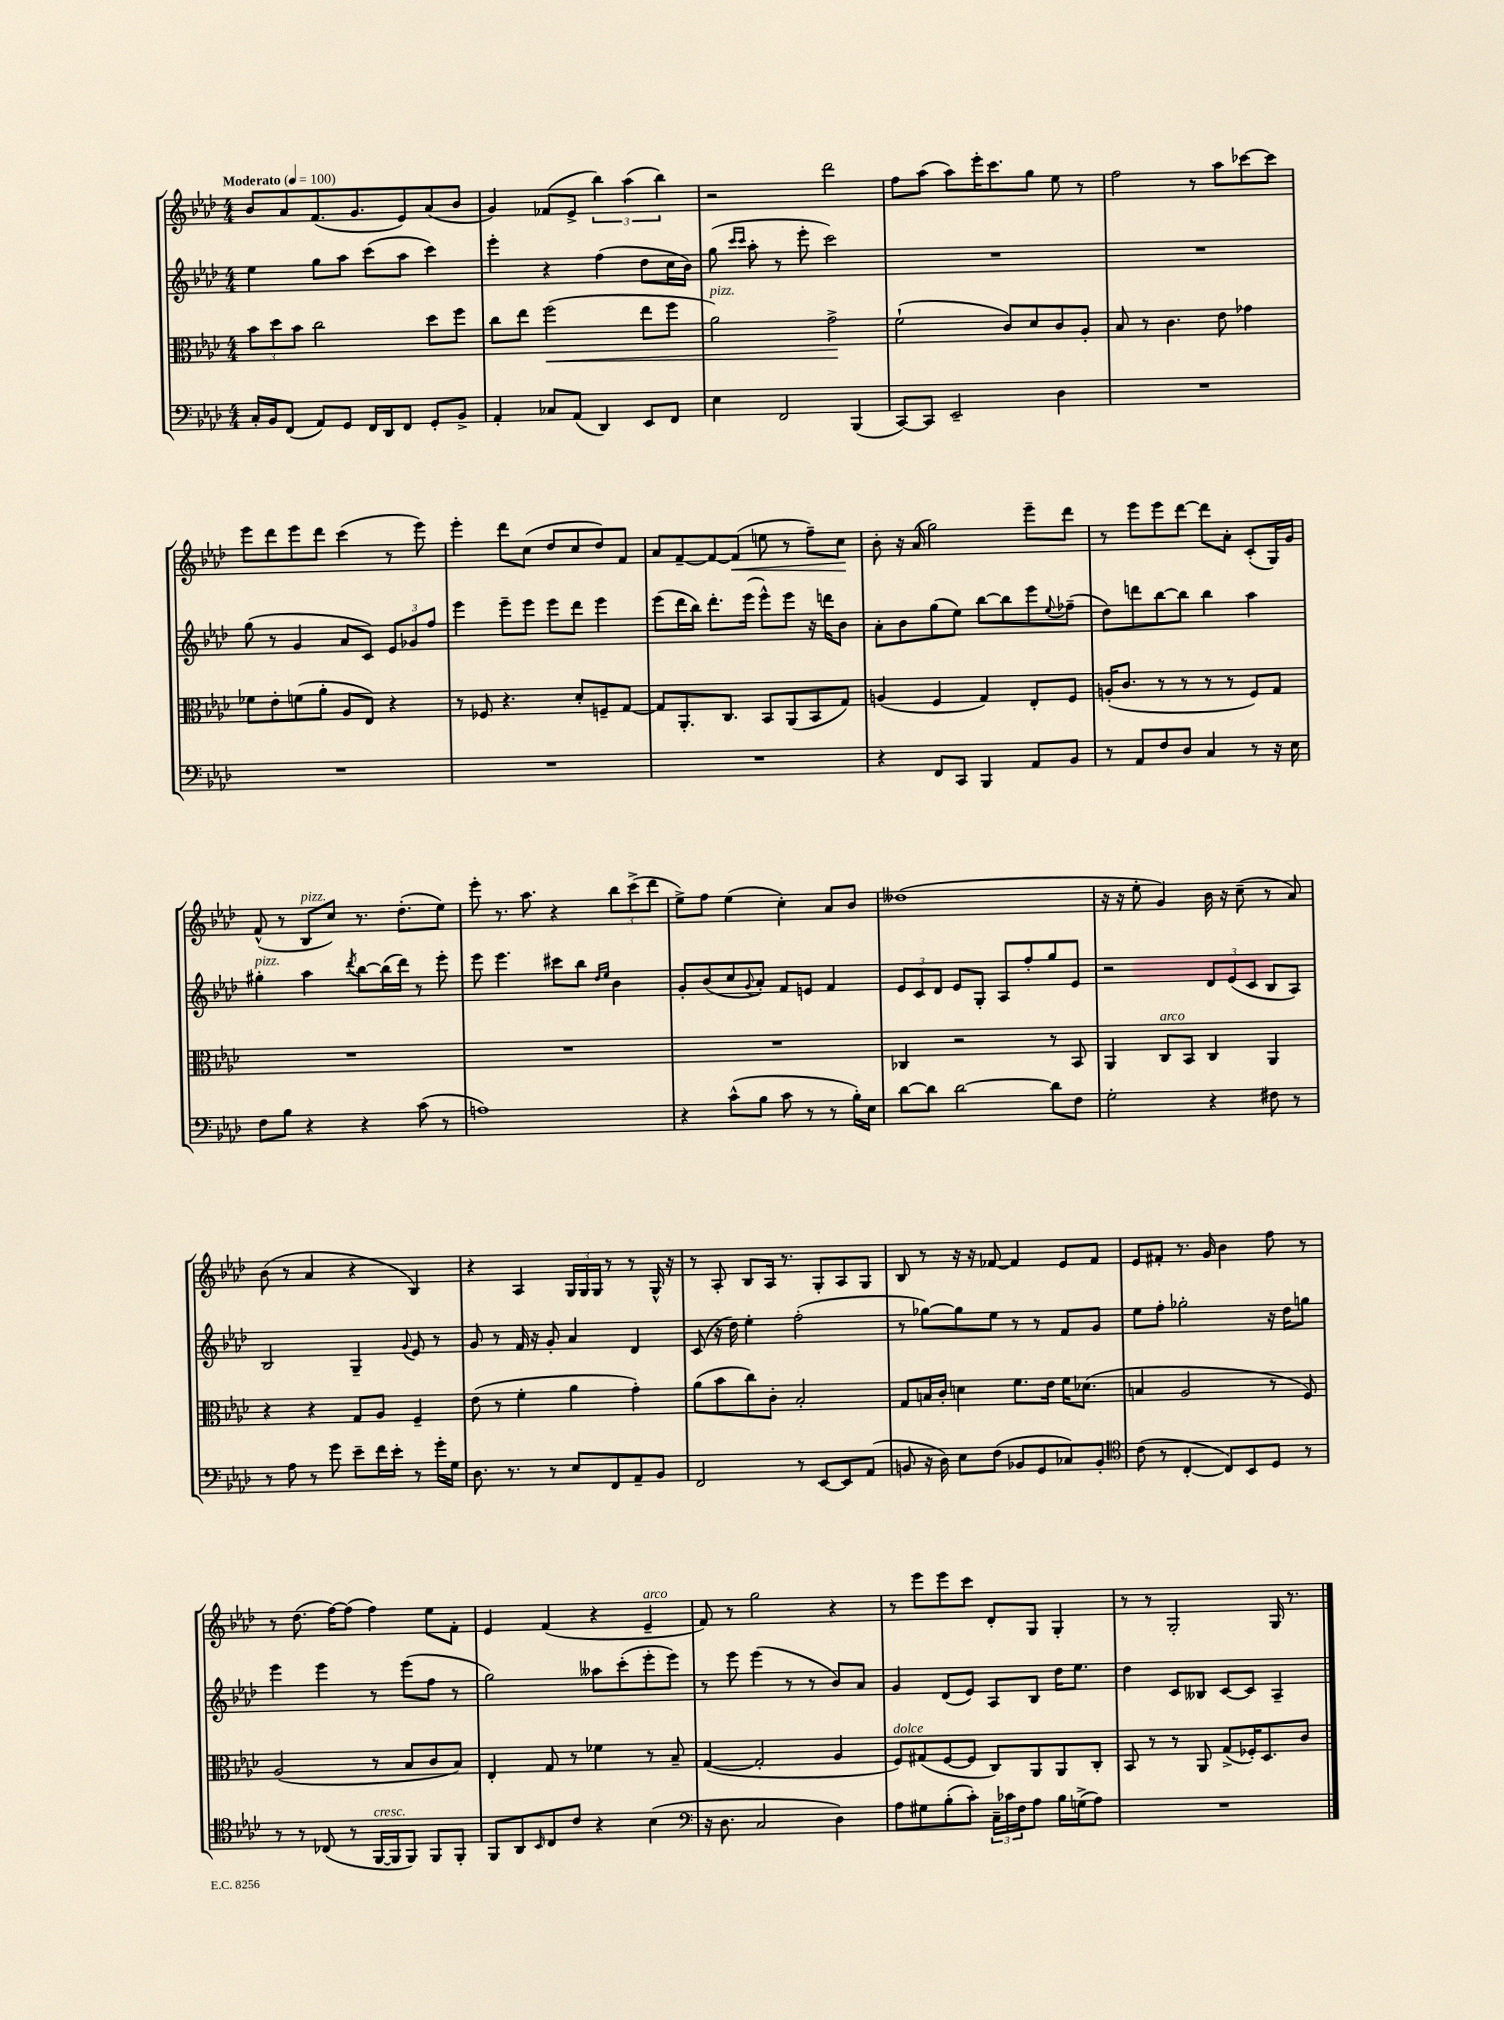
<<
\new StaffGroup <<
\new Staff = "s0" {
    \clef treble \key aes \major \numericTimeSignature \time 4/4 \tempo "Moderato" 4 = 100
    bes'8 aes'8 f'8.( g'8. ees'8) aes'8( bes'8 |
    g'4) fes'8( ees'8-> \tuplet 3/2 { bes''4) aes''4( bes''4) } |
    r2 des'''2 |
    f''8 aes''8( aes''8) ees'''16-. c'''8. g''8 ees''8 r8 |
    f''2 r8 aes''8 ces'''8~ ces'''8 |
    ees'''8 des'''8 ees'''8 des'''8 c'''4( r8 ees'''8) |
    ees'''4-. des'''8 c''8( des''8 c''8 des''8) f'8 |
    aes'8 f'8~-- f'8~ f'8\<( e''8 r8 f''8--) c''8\! |
    bes'8-. r16 aes'16( g''2) ees'''8-- des'''8 |
    r8 ees'''8 ees'''8 des'''8~ des'''8 aes'8-. c'8-.( g16) g'16 |
    f'8-^( r8 bes8^\markup { \italic "pizz." } c''8) r8. des''8.-.( ees''8) |
    ees'''8-. r8. aes''8. r4 \tuplet 3/2 { bes''8 c'''8->( des'''8 } |
    ees''8->) f''8 ees''4( c''4-.) aes'8 bes'8 |
    deses''1( |
    r16 r16 ees''8-. g'4) bes'16 r16 c''8--( r8 aes'8) |
    bes'8( r8 aes'4 r4 bes4) |
    r4 aes4 \tuplet 3/2 { g16 g16 g16 } r8 r8 g16-^ r16 |
    r8 aes8-. bes8 aes16 r8. g8-. aes8 g8 |
    bes8 r8 r16 r16 fes'8~ fes'4 ees'8 fes'8 |
    ees'8 fis'8-. r8. g'16 bes'4 f''8 r8 |
    r8 des''8.( f''16~) f''8( f''4) ees''8 f'8-. |
    ees'4 f'4( r4 ees'4--^\markup { \italic "arco" } |
    f'8) r8 g''2 r4 |
    r8 ees'''8 ees'''8 c'''8 des'8-. g8 g4-. |
    r8 r8 g2-. g16 r8. \bar "|." |
}
\new Staff = "s1" {
    \clef treble \key aes \major \numericTimeSignature \time 4/4
    ees''4 g''8 aes''8 c'''8( aes''8 c'''4) |
    ees'''4-. r4 f''4( des''8 c''16 bes'16) |
    g''8( \grace { c'''16 c'''16 } aes''8-. r8 ees'''8-. c'''2) |
    R1 |
    R1 |
    g''8( r8 g'4 aes'8 c'8) \tuplet 3/2 { ees'8 ges'8 f''8 } |
    ees'''4 ees'''8-- ees'''8 ees'''8 des'''8 ees'''4 |
    ees'''8( des'''16 bes''16) des'''8.-. ees'''16( ees'''8-^) ees'''8 r16 d'''16 bes'8 |
    aes'8-. bes'8 g''8( ees''8) bes''8~ bes''8 ees'''8 \appoggiatura { ees''8 } fes''8--( |
    des''8) d'''8 bes''8~ bes''8 bes''4 aes''4 |
    gis''4-.^\markup { \italic "pizz." } aes''4 \acciaccatura { des'''8 } bes''8~ bes''16( des'''16) r8 ees'''8-. |
    ees'''8 ees'''4. cis'''8 bes''8 \grace { des''16 ees''16 } bes'4 |
    g'8-. bes'8( c''8 \appoggiatura { g'8 } aes'8-.) f'8 e'8 f'4 |
    \tuplet 3/2 { ees'8 c'8 des'8 } ees'8 g8-. aes8 f''8-. g''8 ees'8 |
    r2 \tuplet 3/2 { des'8 ees'8( c'8 } bes8 aes8) |
    bes2 g4-- \appoggiatura { g'8 } ees'8 r8 |
    g'8 r8 f'16 r16 g'8-. aes'4 des'4 |
    c'8( r16 des''16) ees''4-. f''2-.( |
    r8 ges''8~) ges''8 ees''8 r8 r8 f'8 g'8 |
    ees''8 f''8-. ges''2-. r16 des''16 g''8 |
    ees'''4 ees'''4 r8 ees'''8( f''8 r8 |
    g''2) aeses''8 c'''8-.( ees'''8-. ees'''8) |
    r8 ees'''8 ees'''4( r8 r8 bes'8) aes'8 |
    g'4 des'8( ees'8) aes8 bes8 des''16 ees''8. |
    des''4 c'8 beses8 c'8~ c'8 aes4-- \bar "|." |
}
\new Staff = "s2" {
    \clef alto \key aes \major \numericTimeSignature \time 4/4
    \tuplet 3/2 { bes'8 des''8 bes'8 } c''2 des''8 f''8 |
    c''8 ees''8 f''2\<( ees''8 f''8 |
    aes'2^\markup { \italic "pizz." }) g'2->\! |
    f'2-!( c'8) des'8 c'8 aes8-. |
    bes8 r8 c'4. ees'8 ges'4 |
    fes'8 ees'8-. f'8( aes'8-. aes8 ees8) r4 |
    r8 fes8 r4. des'8-. f8-- g8~ |
    g8 aes,8.-. c8. bes,8 aes,8( bes,8 g8) |
    a4( f4 g4) ees8-. f8 |
    a16-.( c'8. r8 r8 r8 r8 f8) g8 |
    R1 |
    R1 |
    R1 |
    ces4 r2 r8 bes,8 |
    aes,4 c8^\markup { \italic "arco" } bes,8 c4 aes,4 |
    r4 r4 g8 aes8 f4-- |
    ees'8( r8 f'4-. aes'4 g'4-.) |
    aes'8( bes'8 c''8) c'8-. bes2-. |
    g8 b16 c'16-. d'4 f'8. ees'16 f'16 des'8.( |
    b4 aes2 r8 f8) |
    aes2( r8 bes8 c'8 bes8) |
    ees4-. g8 r8 fes'4 r8 bes8-- |
    g4~( g2-. aes4 |
    f8^\markup { \italic "dolce" }) gis8( f8~ f8 c8) aes,8 aes,8 c8-. |
    bes,8 r8 r8 aes,8 g8->( fes16-.) des8. c'8 \bar "|." |
}
\new Staff = "s3" {
    \clef bass \key aes \major \numericTimeSignature \time 4/4
    c16-. bes,16 f,8( aes,8) g,8 f,16 des,16 f,8 g,8-. bes,8-> |
    aes,4-. ces8 aes,8( des,4) ees,8 f,8 |
    ees4 f,2 bes,,4( |
    c,8~) c,8 ees,2-- des4 |
    R1 |
    R1 |
    R1 |
    R1 |
    r4 f,8 c,8 bes,,4 aes,8 bes,8 |
    r8 aes,8 f8 des8 c4 r8 r16 ees16 |
    f8 bes8 r4 r4 c'8( r8 |
    a1) |
    r4 c'8-^( bes8 c'8 r8 r8 bes16-.) ees16 |
    des'8~ des'8 des'2~ des'8 f8 |
    g2-. r4 fis8 r8 |
    r8 aes8 r8 g'8 ees'8-- f'16 ees'16-. r8 g'16-. g16 |
    des8. r8. r8 ees8 f,8 aes,8-- bes,8 |
    f,2 r8 ees,8~ ees,8 aes,8( |
    b,8 r16 des16) ees8 f8( bes,8 g,8 ces8) bes,8-. |
    \clef tenor c'8( r8 c4~-. c8) bes,8 des8 r8 |
    r8 r8 ces8( r8 f,16~^\markup { \italic "cresc." } f,16 f,8) f,8 f,8-. |
    f,8 aes,8 \grace { bes,16 } c8 c'8 r4 bes4( |
    \clef bass r16 des8. c2 des4) |
    aes8 gis8 bes8-.( c'8-.) \tuplet 3/2 { c16-- ces'16 f16 } aes8 bes16 g16->( aes8) |
    R1 \bar "|." |
}
>>
>>
\layout { \context { \Score \remove "Bar_number_engraver" } }
